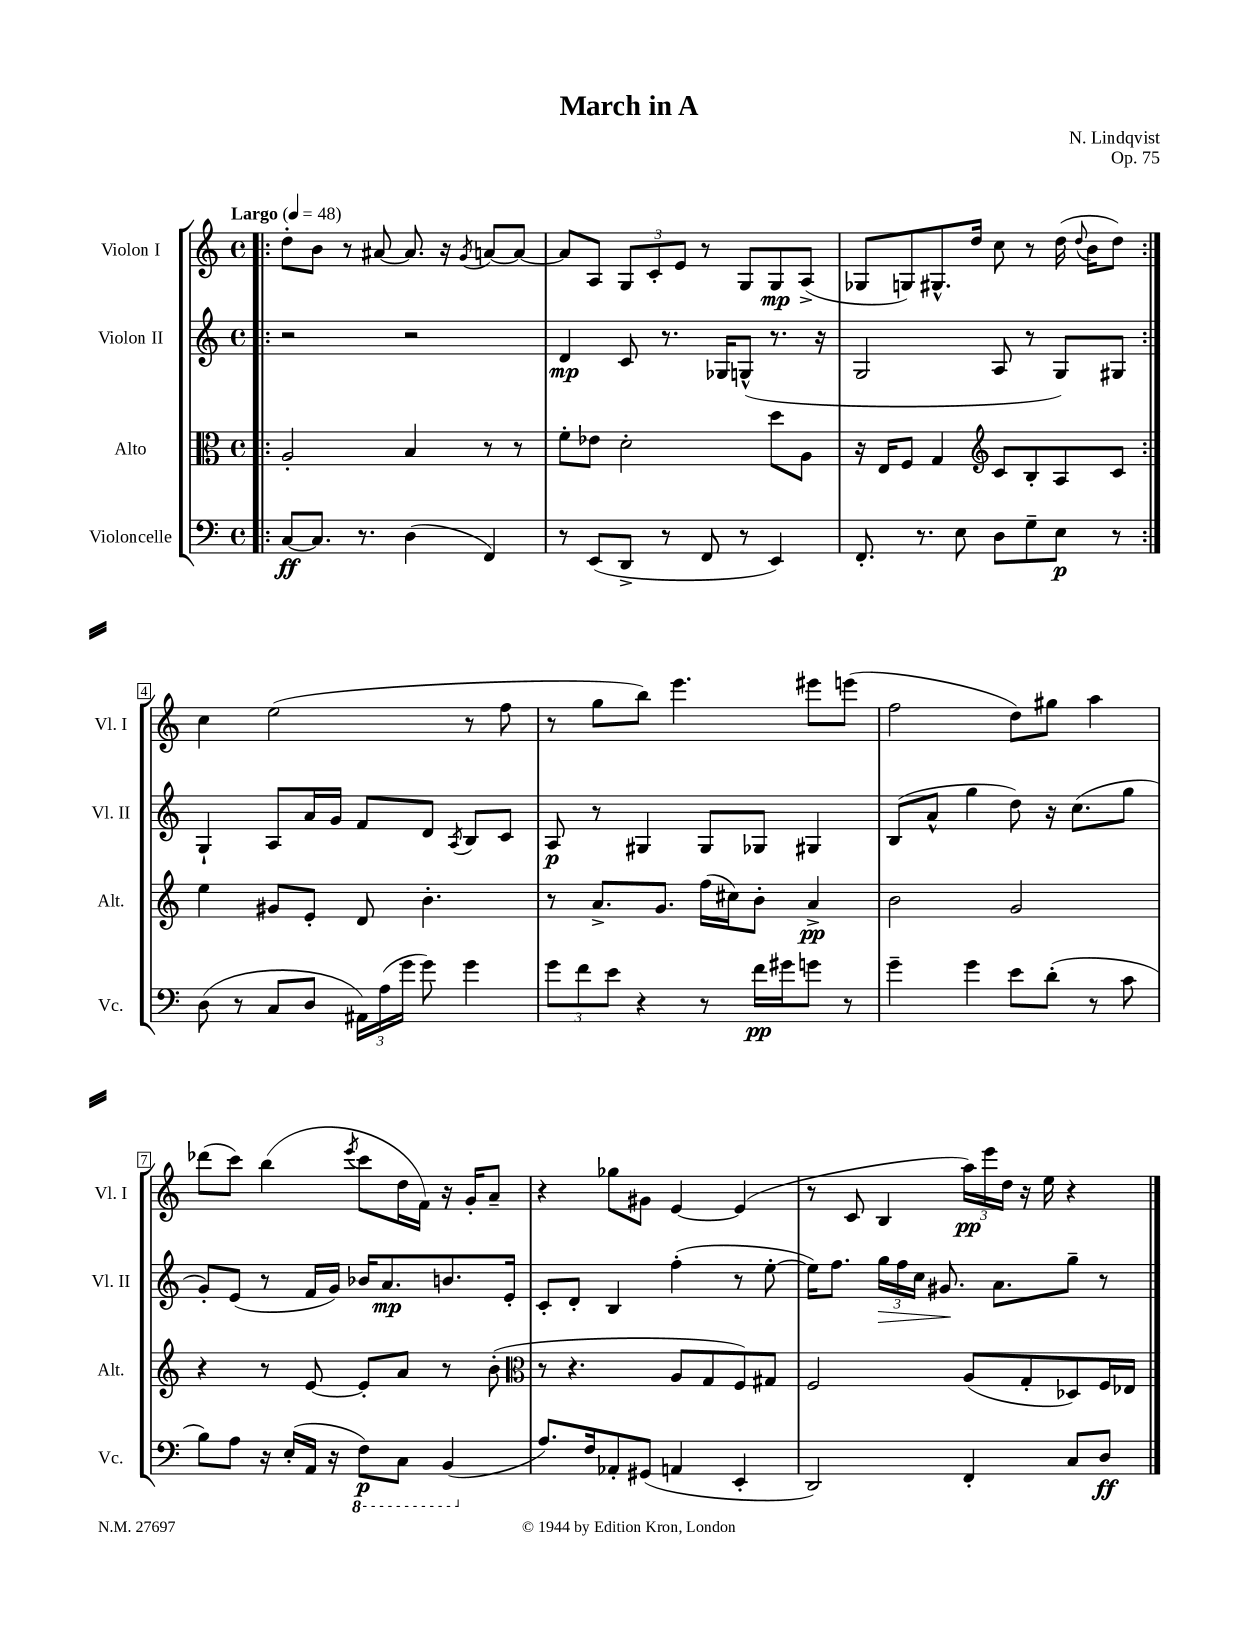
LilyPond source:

\header { title = "March in A" composer = "N. Lindqvist" opus = "Op. 75" }
<<
\new StaffGroup <<
\new Staff = "s0" \with { instrumentName = "Violon I" shortInstrumentName = "Vl. I" } {
    \clef treble \key c \major \defaultTimeSignature \time 4/4 \tempo "Largo" 4 = 48
    \autoBeamOff \repeat volta 2 { \bar ".|:" d''8[-. b'8] r8 ais'8~ ais'8. r16 \acciaccatura { g'8 } a'8[~ a'8]~ |
    a'8[ a8] \tuplet 3/2 { g8[ c'8-. e'8] } r8 g8[ g8\mp a8]->( |
    ges8[ g8) gis8.-^ d''16] c''8 r8 d''16( \appoggiatura { d''8 } b'16[ d''8]) | }
    c''4 e''2( r8 f''8 |
    r8 g''8[ b''8]) e'''4. eis'''8[ e'''8]( |
    f''2 d''8[) gis''8] a''4 |
    des'''8[( c'''8]) b''4( \acciaccatura { e'''8 } c'''8[ d''16 f'16]) r16 g'16[-. a'8]-- |
    r4 ges''8[ gis'8] e'4~ e'4( |
    r8 c'8 b4 \tuplet 3/2 { a''16[\pp) e'''16 d''16] } r16 e''16 r4 \bar "|." |
}
\new Staff = "s1" \with { instrumentName = "Violon II" shortInstrumentName = "Vl. II" } {
    \clef treble \key c \major \defaultTimeSignature \time 4/4
    \autoBeamOff \repeat volta 2 { \bar ".|:" r2 r2 |
    d'4\mp c'8 r8. ges16[ g8]-^( r8. r16 |
    g2 a8 r8 g8[) gis8] | }
    g4-! a8[ a'16 g'16] f'8[ d'8] \acciaccatura { a8 } b8[ c'8] |
    a8\p r8 gis4 gis8[ ges8] gis4 |
    b8[( a'8]-^ g''4 d''8) r16 c''8.[( g''8] |
    g'8[-.) e'8]( r8 f'16[ g'16]) bes'16[ a'8.\mp b'8. e'16]-. |
    c'8[-. d'8]-. b4 f''4-.( r8 e''8~-. |
    e''16[) f''8.] \tuplet 3/2 { g''16[\> f''16 c''16] } gis'8.\! a'8.[ g''8]-- r8 \bar "|." |
}
\new Staff = "s2" \with { instrumentName = "Alto" shortInstrumentName = "Alt." } {
    \clef alto \key c \major \defaultTimeSignature \time 4/4
    \autoBeamOff \repeat volta 2 { \bar ".|:" a2-. b4 r8 r8 |
    f'8[-. ees'8] d'2-. d''8[ a8] |
    r16 e16[ f8] g4 \clef treble c'8[ b8-. a8 c'8] | }
    e''4 gis'8[ e'8]-. d'8 b'4.-. |
    r8 a'8.[-> g'8.] f''16[( cis''16) b'8]-. a'4->\pp |
    b'2 g'2 |
    r4 r8 e'8~ e'8[-. a'8] r8 b'8-.( |
    \clef alto r8 r4. a8[ g8 f8) gis8] |
    f2 a8[( g8-. des8) f16 ees16] \bar "|." |
}
\new Staff = "s3" \with { instrumentName = "Violoncelle" shortInstrumentName = "Vc." } {
    \clef bass \key c \major \defaultTimeSignature \time 4/4
    \autoBeamOff \repeat volta 2 { \bar ".|:" c8[~\ff c8.] r8. d4( f,4) |
    r8 e,8[( d,8]-> r8 f,8 r8 e,4) |
    f,8.-. r8. e8 d8[ g8-- e8]\p r8 | }
    d8( r8 c8[ d8] \tuplet 3/2 { ais,16[) a16( g'16] } g'8) g'4 |
    \tuplet 3/2 { g'8[ f'8 e'8] } r4 r8 f'16[\pp gis'16 g'8] r8 |
    g'4-- g'4 e'8[ d'8]-.( r8 c'8 |
    b8[) a8] r16 e16[-.( a,16] r16 \ottava #-1 f,8[\p) c,8] b,,4( \ottava #0 |
    a8.[) f16 aes,8-. gis,8]( a,4 e,4-. |
    d,2) f,4-. c8[ d8]\ff \bar "|." |
}
>>
>>
\layout { \context { \Score \override BarNumber.stencil = #(make-stencil-boxer 0.1 0.3 ly:text-interface::print) } }
